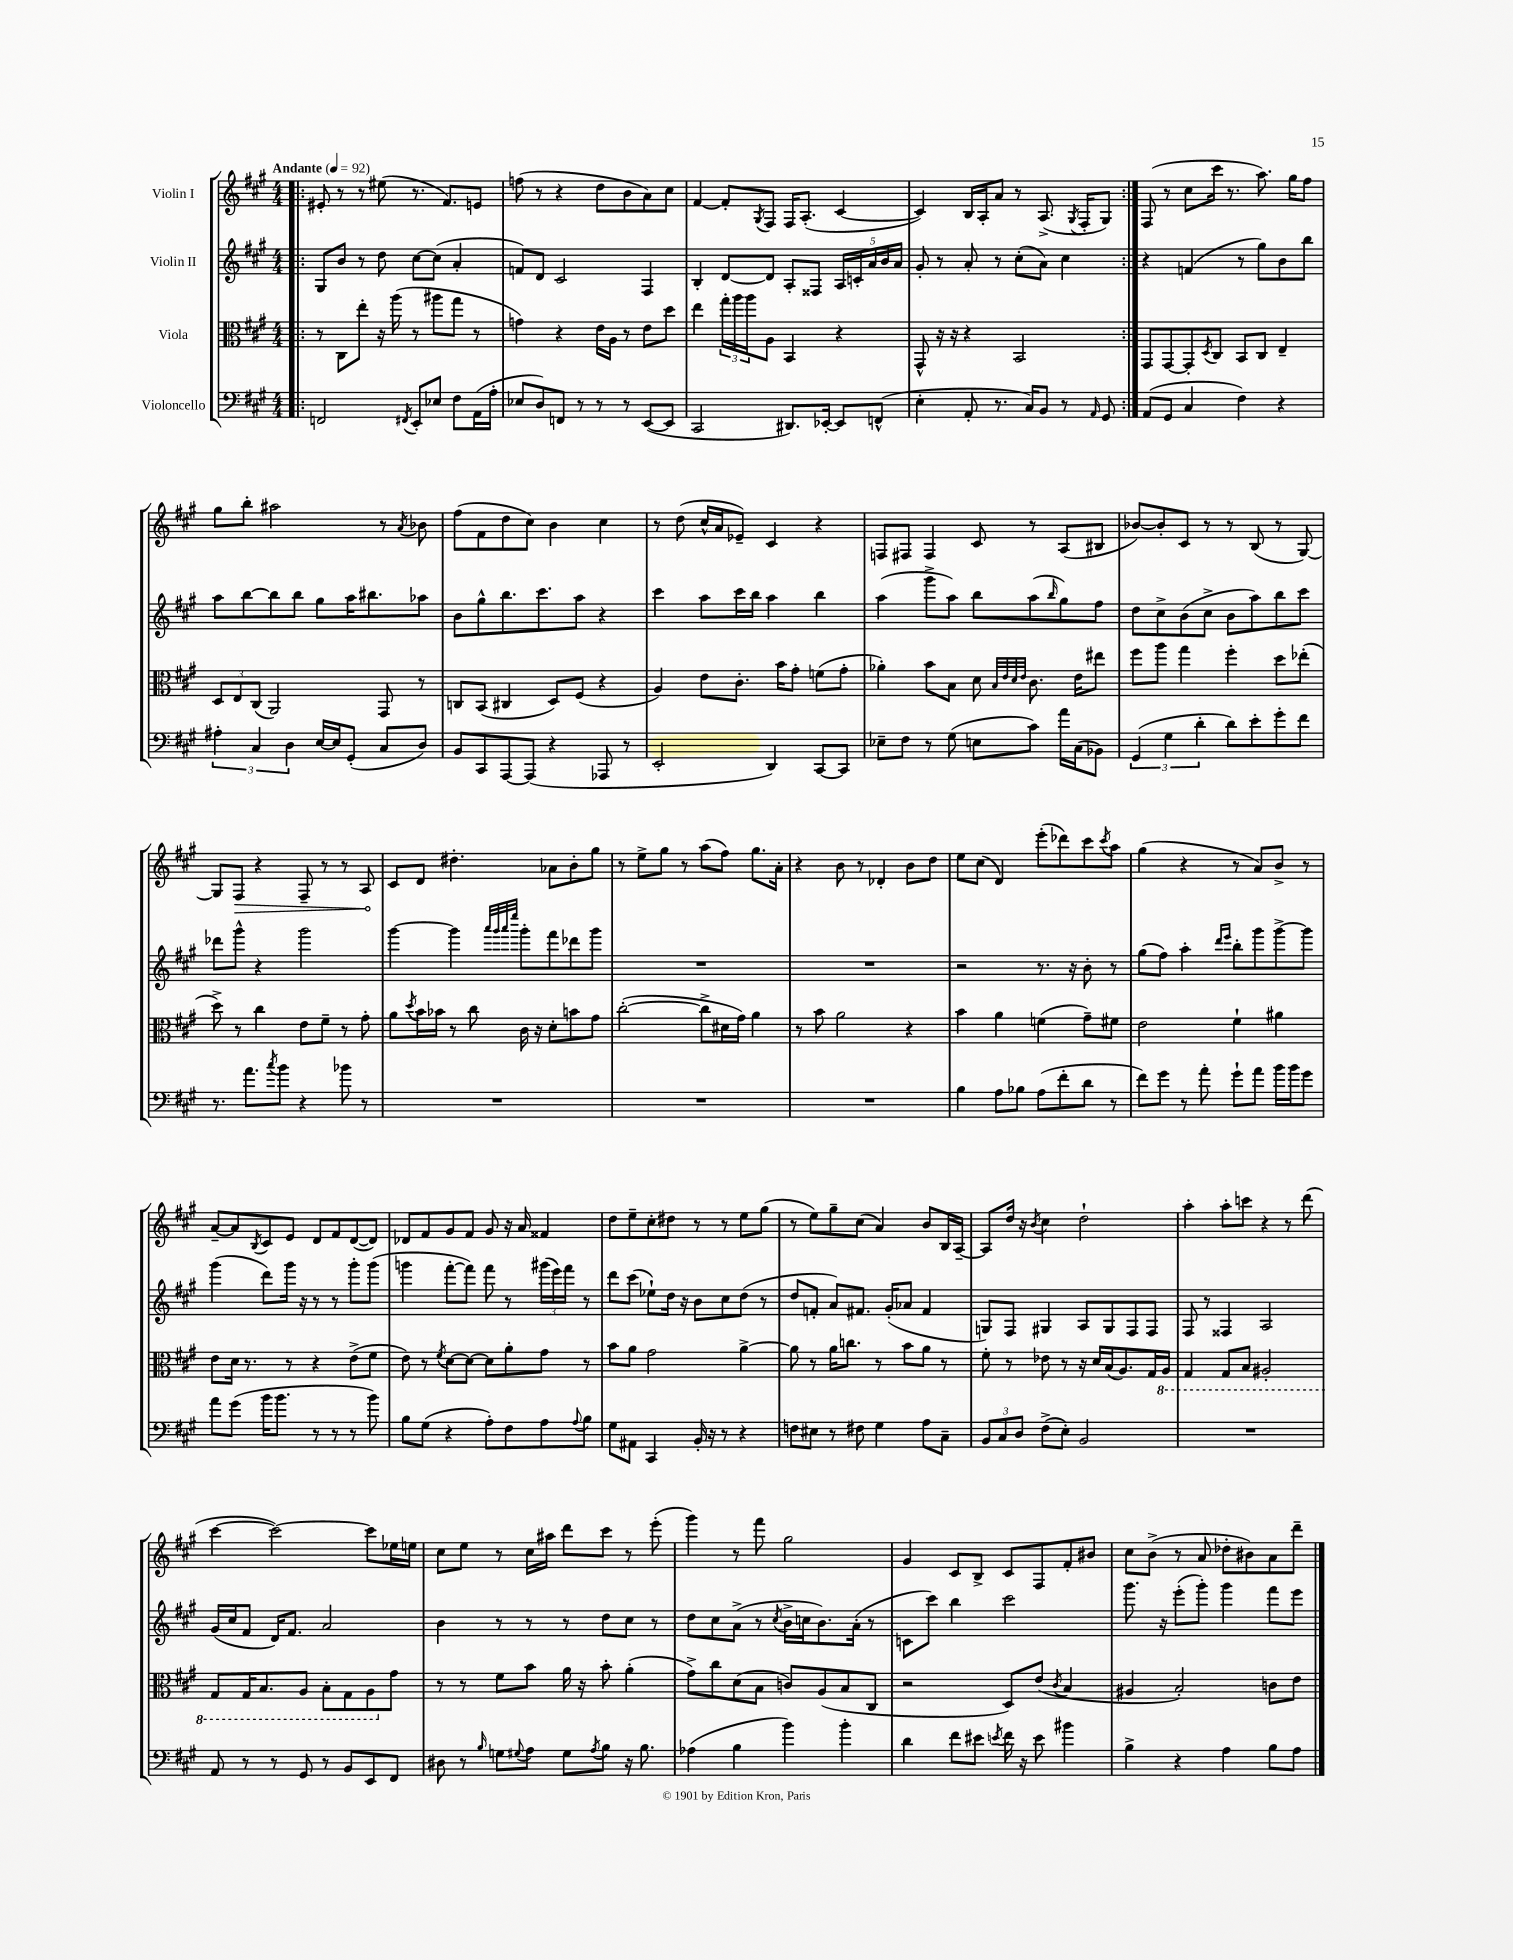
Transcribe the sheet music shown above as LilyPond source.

<<
\new StaffGroup <<
\new Staff = "s0" \with { instrumentName = "Violin I" } {
    \clef treble \key a \major \numericTimeSignature \time 4/4 \tempo "Andante" 4 = 92
    \repeat volta 2 { \bar ".|:" eis'8-. r8 r8 eis''8( r8. fis'8.) e'8 |
    f''8( r8 r4 d''8 b'8 a'8) cis''8 |
    fis'4~ fis'8-. \acciaccatura { gis8 } fis8 fis16 a8.-.( cis'4~ |
    cis'4) b16 a16-. a'8 r8 a8.->( \acciaccatura { gis8 } fis16-. gis8) | }
    fis8( r8 cis''8 cis'''16 r8. a''8.) gis''16 fis''8 |
    gis''8 b''8-. ais''2 r8 \acciaccatura { a'8 } bes'8 |
    fis''8( fis'8 d''8 cis''8) b'4 cis''4 |
    r8 d''8( cis''16-^ a'16 ees'8--) cis'4 r4 |
    f8 fis8 fis4 cis'8 r8 a8( bis8 |
    bes'8~) bes'8-. cis'8 r8 r8 b8( r8 gis8~) |
    gis8 \once \override Hairpin.circled-tip = ##t fis8\> r4 fis8-- r8 r8 a8\! |
    cis'8 d'8 dis''4.-. aes'8 b'8-. gis''8 |
    r8 e''8-> gis''8 r8 a''8( fis''8) gis''8. a'16-. |
    r4 b'8 r8 des'4-. b'8 d''8 |
    e''8 cis''8( d'4) e'''8-.( des'''8) cis'''8 \acciaccatura { cis'''8 } a''8 |
    gis''4( r4 r8 a'8) b'8-> r8 |
    a'8~-- a'8 \acciaccatura { b8 } cis'8 e'8 d'8 fis'8 d'8~( d'8) |
    des'8 fis'8 gis'8 fis'8 gis'8 r16 a'16 fisis'4 |
    d''8 e''8-- cis''8-. dis''8 r8 r8 e''8 gis''8( |
    r8 e''8) gis''8-- cis''8( a'4) b'8 b16 a16~-- |
    a8 d''16 r16 \acciaccatura { b'8 } cis''4 d''2-! |
    a''4-. a''8-. c'''8 r4 r8 d'''8( |
    cis'''4~ cis'''2~) cis'''8 ees''16 e''16 |
    cis''8 e''8 r8 cis''16 ais''16 d'''8 cis'''8 r8 e'''8-.( |
    gis'''4) r8 fis'''8 gis''2 |
    gis'4 cis'8 b8-> cis'8 fis8 fis'8-. bis'8 |
    cis''8 b'8->( r8 a'8 des''8-. bis'8) a'8 d'''8-- \bar "|." |
}
\new Staff = "s1" \with { instrumentName = "Violin II" } {
    \clef treble \key a \major \numericTimeSignature \time 4/4
    \repeat volta 2 { \bar ".|:" gis8 b'8 r8 d''8 cis''8~ cis''8( a'4-. |
    f'8) d'8 cis'2 fis4 |
    b4-. d'8~ d'8 a8-. fisis8 \tuplet 5/4 { a16 c'16-. a'16 b'16 a'16 } |
    gis'8-. r8 a'8-. r8 cis''8-.( a'8) cis''4 | }
    r4 f'4( r8 gis''8) b'8 b''8 |
    a''8 b''8~ b''8 b''8 gis''8 a''16 bis''8. aes''8 |
    b'8 gis''8-^ b''8. cis'''8. a''8 r4 |
    cis'''4 a''8 cis'''16 b''16 a''4 b''4 |
    a''4( gis'''8-> a''8) b''8 a''8( \grace { b''16 } gis''8) fis''8 |
    d''8 cis''8-> b'8( cis''8-> b'8 a''8) b''8 cis'''8 |
    des'''8 gis'''8-^ r4 gis'''2 |
    gis'''4~ gis'''4 \grace { a'''32 gis'''32 a'''32 e''''32 } gis'''8-. fis'''8 des'''8 gis'''8 |
    R1 |
    R1 |
    r2 r8. r16 b'8-. r8 |
    gis''8( fis''8) a''4-. \grace { d'''16 e'''16 } b''8-. gis'''8 gis'''8~-> gis'''8 |
    gis'''4( d'''8) gis'''16 r16 r8 r8 gis'''8-. gis'''8( |
    g'''4 fis'''8~-. fis'''8) fis'''8 r8 \tuplet 3/2 { gis'''16( e'''16) fis'''16 } r8 |
    d'''8 cis'''8( ees''8-!) d''16 r16 b'8 cis''8 d''8( r8 |
    d''8 f'8-. a'8) fis'8. gis'16-.( aes'8 fis'4 |
    g8) fis8 gis4 a8 gis8 fis8 fis8 |
    fis8 r8 fisis4 a2 |
    gis'16( cis''16 fis'8 d'16) fis'8. a'2 |
    b'4 r8 r8 r8 d''8 cis''8 r8 |
    d''8 cis''8 a'8->( r8 \acciaccatura { cis''8 } b'16-> c''16 b'8.) a'16-.( r8 |
    c'8 cis'''8) b''4 cis'''2 |
    gis'''8. r16 e'''8-.( gis'''8-.) gis'''4 fis'''8 e'''8 \bar "|." |
}
\new Staff = "s2" \with { instrumentName = "Viola" } {
    \clef alto \key a \major \numericTimeSignature \time 4/4
    \repeat volta 2 { \bar ".|:" r8 cis8 e''8-. r16 a''16( r8 ais''8 gis''8 r8 |
    g'4) r4 e'16 a16 r8 e'8 d''8 |
    e''4 \tuplet 3/2 { gis''16-. a''16 a''16 } a8 b,4 r4 |
    gis,8-^ r16 r16 r4 b,2 | }
    gis,8 gis,8~ gis,8-. \acciaccatura { d8 } cis8 b,8 cis8 e4-- |
    \tuplet 3/2 { d8 e8 cis8( } a,2) gis,8 r8 |
    c8 b,8( cis4 d8) fis8( r4 |
    a4) e'8 cis'8.-. b'16 gis'8-. f'8( gis'8-. |
    aes'4-.) b'8 b8 d'8 \grace { b32 e'32 d'32 e'32 } cis'8. e'16 eis''8 |
    fis''8 a''8 gis''4 fis''4-. d''8 ees''8-.( |
    d''8->) r8 cis''4 e'8 fis'8-- r8 gis'8-. |
    a'8 \acciaccatura { d''8 } b'16 bes'16 r8 cis''8 cis'16 r16 d'8-. b'8 gis'8 |
    cis''2~-.( cis''8-> dis'16 gis'16) a'4 |
    r8 b'8 a'2 r4 |
    b'4 a'4 f'4( gis'8--) fis'8 |
    e'2 fis'4-! ais'4 |
    e'8 d'16 r8. r8 r4 e'8->( fis'8 |
    e'8) r8 \acciaccatura { fis'8 } d'8~ d'8~ d'8 a'8-. gis'8 r8 |
    b'8 a'8 gis'2 a'4~-> |
    a'8 r8 a'16 c''8. r8 b'8 a'8 r8 |
    fis'8-. r8 ees'8 r8 r16 d'16 b16( a8.) gis16 \ottava #-1 a,16 |
    gis,4 gis,8 b,8 ais,2-. |
    gis,8 gis,16 b,8. a,8 b,8-. gis,8 a,8 \ottava #0 gis'8 |
    r8 r8 fis'8 b'8 a'16 r16 b'8-. a'4-.( |
    gis'8->) cis''8 d'8( b8 c'8) a8( b8 cis8 |
    r2 d8) e'8( \acciaccatura { cis'8 } b4 |
    ais4 b2-.) c'8 e'8 \bar "|." |
}
\new Staff = "s3" \with { instrumentName = "Violoncello" } {
    \clef bass \key a \major \numericTimeSignature \time 4/4
    \repeat volta 2 { \bar ".|:" f,2 \acciaccatura { fis,8 } e,8-. ees8 fis8 a,16( a16-. |
    ees8 d8) f,8 r8 r8 r8 e,8~( e,8 |
    cis,2 dis,8.) ees,16~-. ees,8 f,8-^( |
    e4-. a,8-. r8. cis16) b,8 r8 \grace { a,16 } gis,8 | }
    a,8( gis,8 cis4 fis4) r4 |
    \tuplet 3/2 { ais4-. cis4 d4 } e16~ e16 gis,8-.( cis8 d8) |
    b,8 cis,8 a,,8~ a,,8( r4 aes,,8 r8 |
    e,2-. d,4) cis,8~ cis,8 |
    ees8-- fis8 r8 gis8( e8 cis'8) a'16 cis16( bes,8) |
    \tuplet 3/2 { gis,4( gis4 d'4-. } d'8) e'8-. gis'8-. fis'8 |
    r8. a'8. \acciaccatura { cis''8 } b'8 r4 bes'8 r8 |
    R1 |
    R1 |
    R1 |
    b4 a8 bes8 a8( fis'8-. d'8 r8 |
    fis'8) gis'8 r8 a'8-. gis'8-! a'8 b'16 b'16 gis'8 |
    a'8 gis'8( b'16 b'8. r8 r8 r8 b'8) |
    b8 gis8( r4 a8-.) fis8 a8 \appoggiatura { a8 } b8 |
    gis8 ais,8 cis,4 b,16-. r16 r8 r4 |
    f8 eis8 r8 fis8 gis4 a8 cis8-- |
    \tuplet 3/2 { b,8 cis8 d8 } fis8->( e8-.) b,2 |
    R1 |
    a,8 r8 r8 gis,8 r8 b,8 e,8 fis,8 |
    dis8 r8 \grace { b16 } g8 \appoggiatura { gis8 } a8 gis8 \acciaccatura { a8 } b8 r16 b8. |
    aes4( b4 b'4) b'4-. |
    d'4 fis'8 eis'8 \acciaccatura { e'8 } fis'16 r16 e'8 bis'4 |
    b4-> r4 a4 b8 a8 \bar "|." |
}
>>
>>
\layout { \context { \Score \remove "Bar_number_engraver" } }
